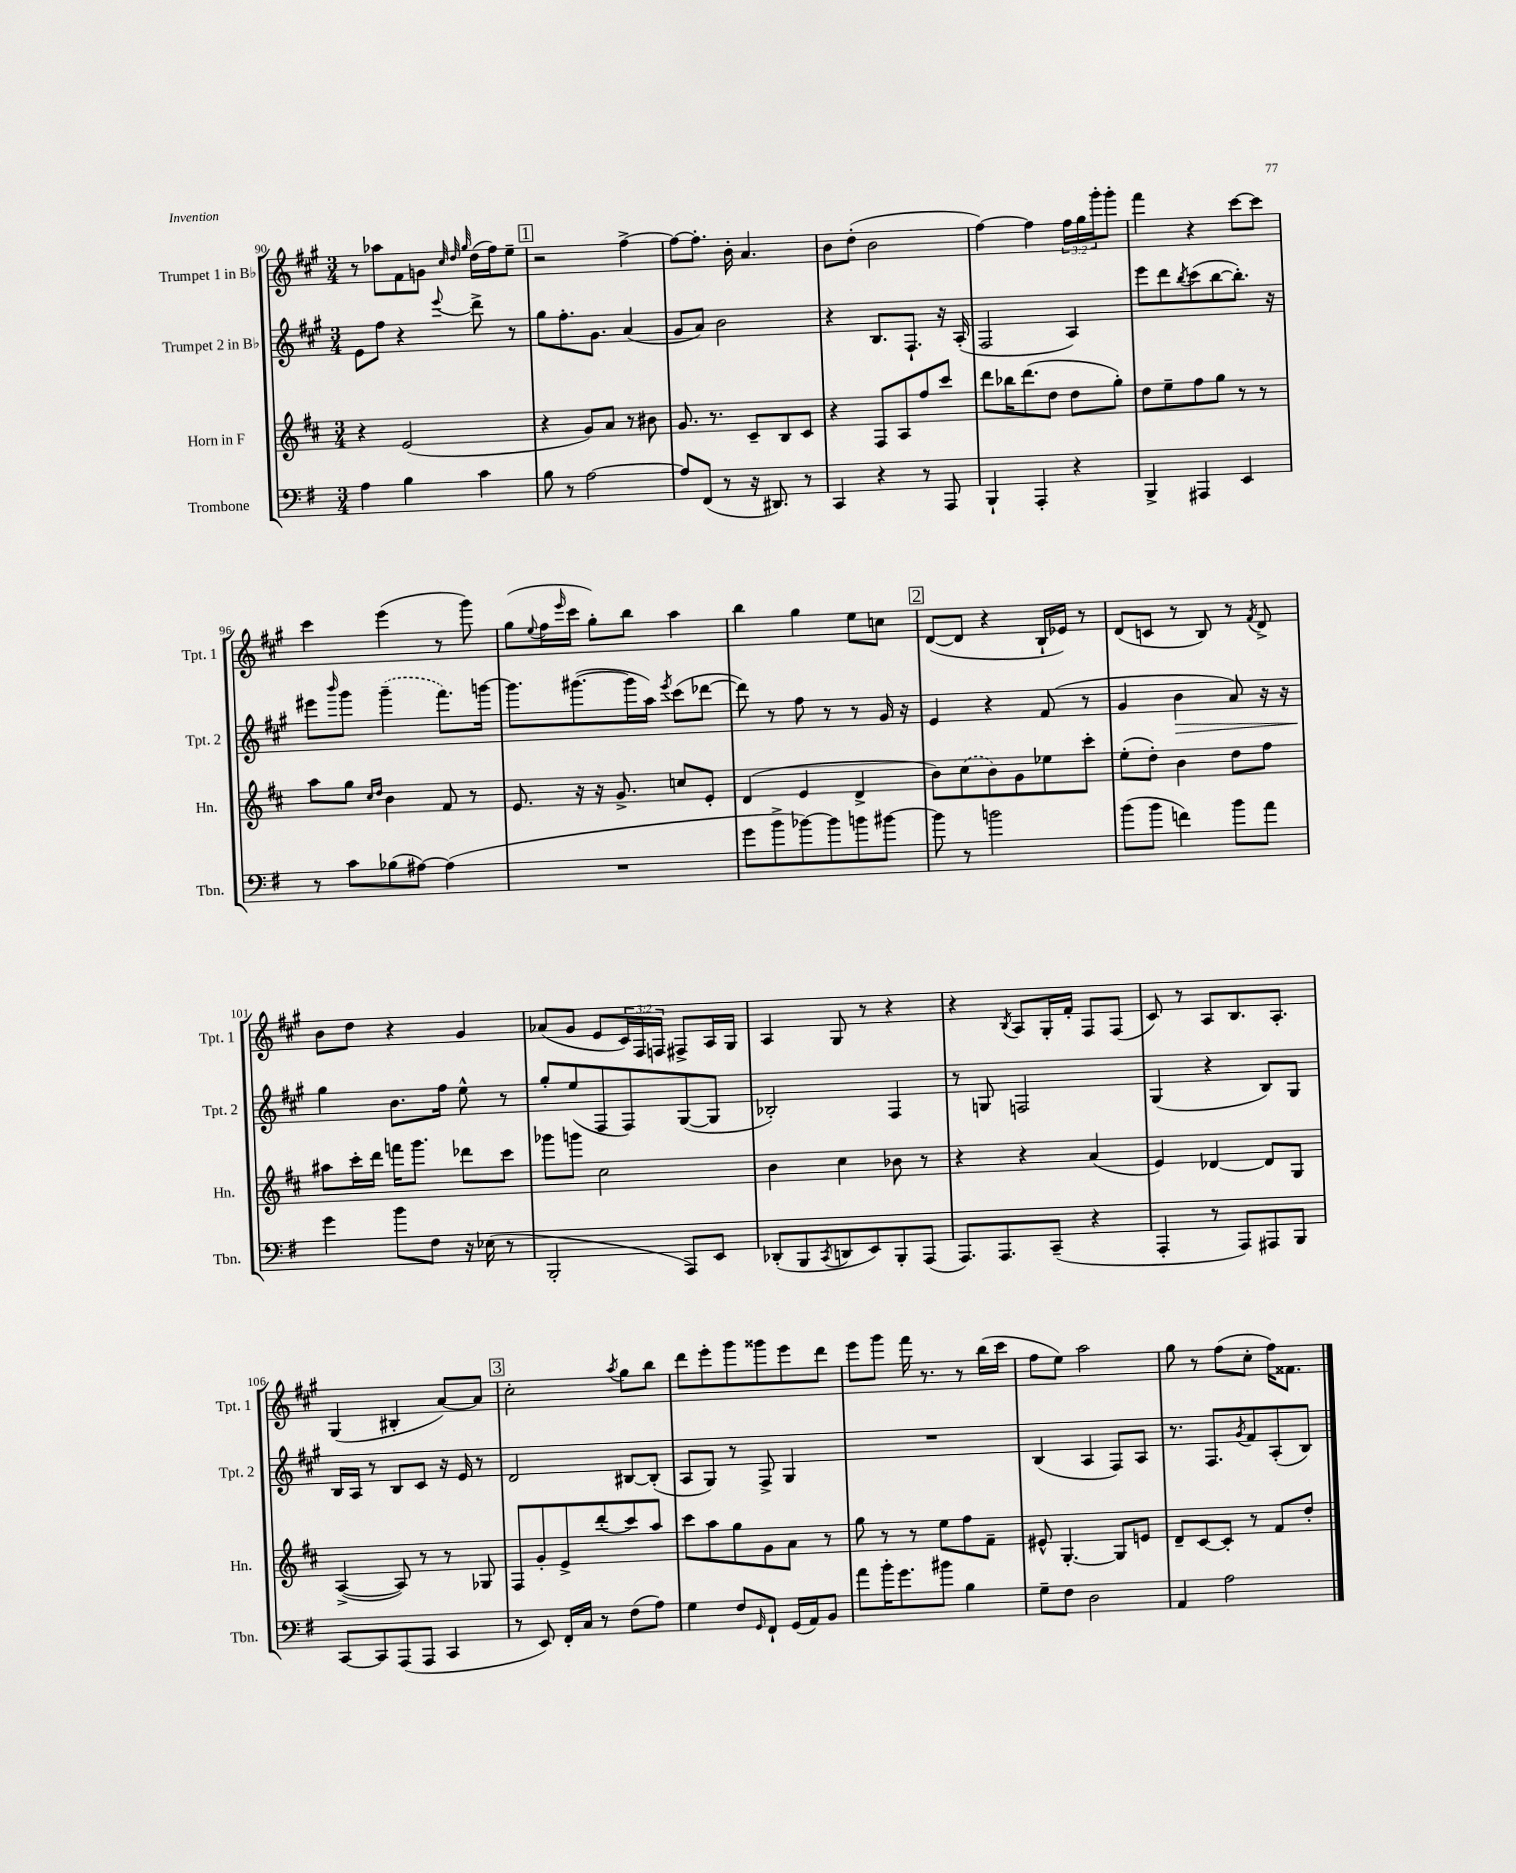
<<
\new StaffGroup <<
\new Staff = "s0" \with { instrumentName = "Trumpet 1 in Bb" shortInstrumentName = "Tpt. 1" } {
    \clef treble \key a \major \numericTimeSignature \time 3/4 \override Staff.TupletNumber.text = #tuplet-number::calc-fraction-text
    r8 aes''8 fis'8 g'8 \grace { cis''32 d''32 gis''32 } d''16( fis''16) e''8-- |
    \mark \markup { \box "1" } r2 fis''4~-> |
    fis''8~ fis''8.-. b'16-. a'4. |
    b'8 d''8-.( b'2 |
    fis''4~) fis''4 \tuplet 3/2 { fis''16 gis''16 gis'''16-. } gis'''8-. |
    fis'''4 r4 cis'''8~ cis'''8 |
    cis'''4 e'''4( r8 gis'''8) |
    gis''8( \appoggiatura { e''8 } fis''16 \grace { e'''16 } cis'''16 gis''8-.) b''8 a''4 |
    b''4 gis''4 e''8 c''8 |
    \mark \markup { \box "2" } d'8~( d'8 r4 b16-! ees'16) r8 |
    d'8( c'8 r8 b8) r8 \acciaccatura { fis'8 } d'8-> |
    b'8 d''8 r4 gis'4 |
    aes'8( gis'8 e'8 \tuplet 3/2 { cis'16) fis16 f16 } fis8-> a16 gis16 |
    a4 gis8 r8 r4 |
    r4 \acciaccatura { b8 } a8 gis16-. fis'16-. fis8 fis8( |
    cis'8) r8 a8 b8. a8.-. |
    gis4( bis4-. a'8~) a'8 |
    \mark \markup { \box "3" } cis''2-. \acciaccatura { a''8 } gis''8 b''8 |
    d'''8 e'''8-. gis'''8 gisis'''8 e'''8 d'''8 |
    e'''8 gis'''8 fis'''16 r8. r8 b''16( cis'''16 |
    fis''8 e''8) a''2 |
    gis''8 r8 fis''8( cis''8-. fis''16) fisis'8. \bar "|." |
}
\new Staff = "s1" \with { instrumentName = "Trumpet 2 in Bb" shortInstrumentName = "Tpt. 2" } {
    \clef treble \key a \major \numericTimeSignature \time 3/4
    e'8 fis''8 r4 \appoggiatura { e'''8 } d'''8-> r8 |
    \mark \markup { \box "1" } gis''8 fis''8.-. gis'8. a'4( |
    gis'8 a'8) b'2 |
    r4 b8. fis8.-! r16 a16-.( |
    fis2 a4) |
    e'''8 d'''8 \acciaccatura { b''8 } cis'''8( b''8~ b''8.-.) r16 |
    eis'''8 \grace { b'''16 } gis'''8 \once \slurDashed gis'''4--( fis'''8.) g'''16~ |
    g'''8. gis'''8.~( gis'''16 a''16) \acciaccatura { e'''8 } cis'''8( des'''8~ |
    des'''8) r8 fis''8 r8 r8 gis'16 r16 |
    \mark \markup { \box "2" } e'4 r4 fis'8( r8 |
    gis'4 b'4\> a'8) r16 r16 |
    gis''4\! b'8. fis''16 e''8-^ r8 |
    gis''8-. e''8( fis8 fis8) gis8~( gis8 |
    bes2-.) fis4 |
    r8 g8 f2 |
    gis4( r4 b8) gis8 |
    b16 a16 r8 b8 cis'8 r16 e'16 r8 |
    \mark \markup { \box "3" } d'2 bis8~ bis8-.( |
    a8 gis8) r8 fis8-> gis4 |
    R2. |
    b4( a4 fis8) a8 |
    r8. fis8. \acciaccatura { gis'8 } fis'8 a8-.( b8) \bar "|." |
}
\new Staff = "s2" \with { instrumentName = "Horn in F" shortInstrumentName = "Hn." } {
    \clef treble \key d \major \numericTimeSignature \time 3/4
    r4 e'2( |
    \mark \markup { \box "1" } r4 g'8) a'8 r8 bis'8 |
    g'8. r8. cis'8-- b8 cis'8 |
    r4 fis8 a8 fis''8 cis'''8 |
    d'''8 bes''16 d'''8.( d''8 d''8 g''8-.) |
    d''8 e''8-- fis''8 g''8 r8 r8 |
    a''8 g''8 \grace { cis''16 d''16 } b'4 fis'8 r8 |
    e'8. r16 r16 g'8.-> c''8 e'8-. |
    d'4( e'4 d'4-> |
    \mark \markup { \box "2" } b'8) \once \slurDashed cis''8( b'8) g'8 ees''8 cis'''8-. |
    e''8-.( d''8-.) b'4 d''8 fis''8 |
    ais''8 cis'''16-. d'''16 f'''16 g'''8. des'''8 cis'''8 |
    ges'''8 g'''8 cis''2 |
    b'4 cis''4 bes'8 r8 |
    r4 r4 a'4( |
    e'4) des'4~ des'8 g8 |
    a4~->( a8) r8 r8 ges8 |
    \mark \markup { \box "3" } fis8 g'8-. e'8-> d'''8-.( cis'''8) a''8 |
    cis'''8 a''8 g''8 g'8 a'8 r8 |
    g''8 r8 r8 e''8 fis''8 fis'8-- |
    eis'8-^ g4.~-. g8 e'8 |
    d'8-- cis'8~ cis'8-. r8 fis'8 d''8-. \bar "|." |
}
\new Staff = "s3" \with { instrumentName = "Trombone" shortInstrumentName = "Tbn." } {
    \clef bass \key g \major \numericTimeSignature \time 3/4
    a4 b4 c'4 |
    \mark \markup { \box "1" } b8 r8 a2~ |
    a8 fis,8( r8 r16 dis,8.) r8 |
    c,4 r4 r8 a,,8 |
    b,,4-! a,,4-. r4 |
    b,,4-> ais,,4 e,4 |
    r8 c'8 bes8( ais8~) ais4( |
    R2. |
    g'8 b'8-> bes'8~) bes'8 b'8 bis'8~ |
    \mark \markup { \box "2" } bis'8 r8 b'2 |
    b'8( b'8 f'4) b'8 a'8 |
    g'4 b'8 fis8 r16 ees16( r8 |
    b,,2-. a,,8) e,8 |
    des,8-.( b,,8 \acciaccatura { c,8 } d,8 e,8) b,,8-. a,,8( |
    a,,8.) a,,8. c,8--( r4 |
    a,,4-. r8 a,,8) ais,,8 b,,8 |
    c,8~ c,8 a,,8( a,,8 c,4 |
    \mark \markup { \box "3" } r8 e,8) fis,16-. c16 r8 fis8( a8) |
    g4 fis8 \grace { g,16 } fis,8-! g,16( a,16) b,8 |
    a'8 b'16-. g'8. bis'8 b4 |
    g8-- fis8 d2 |
    a,4 a2 \bar "|." |
}
>>
>>
\layout { \context { \Score currentBarNumber = #90 } }
